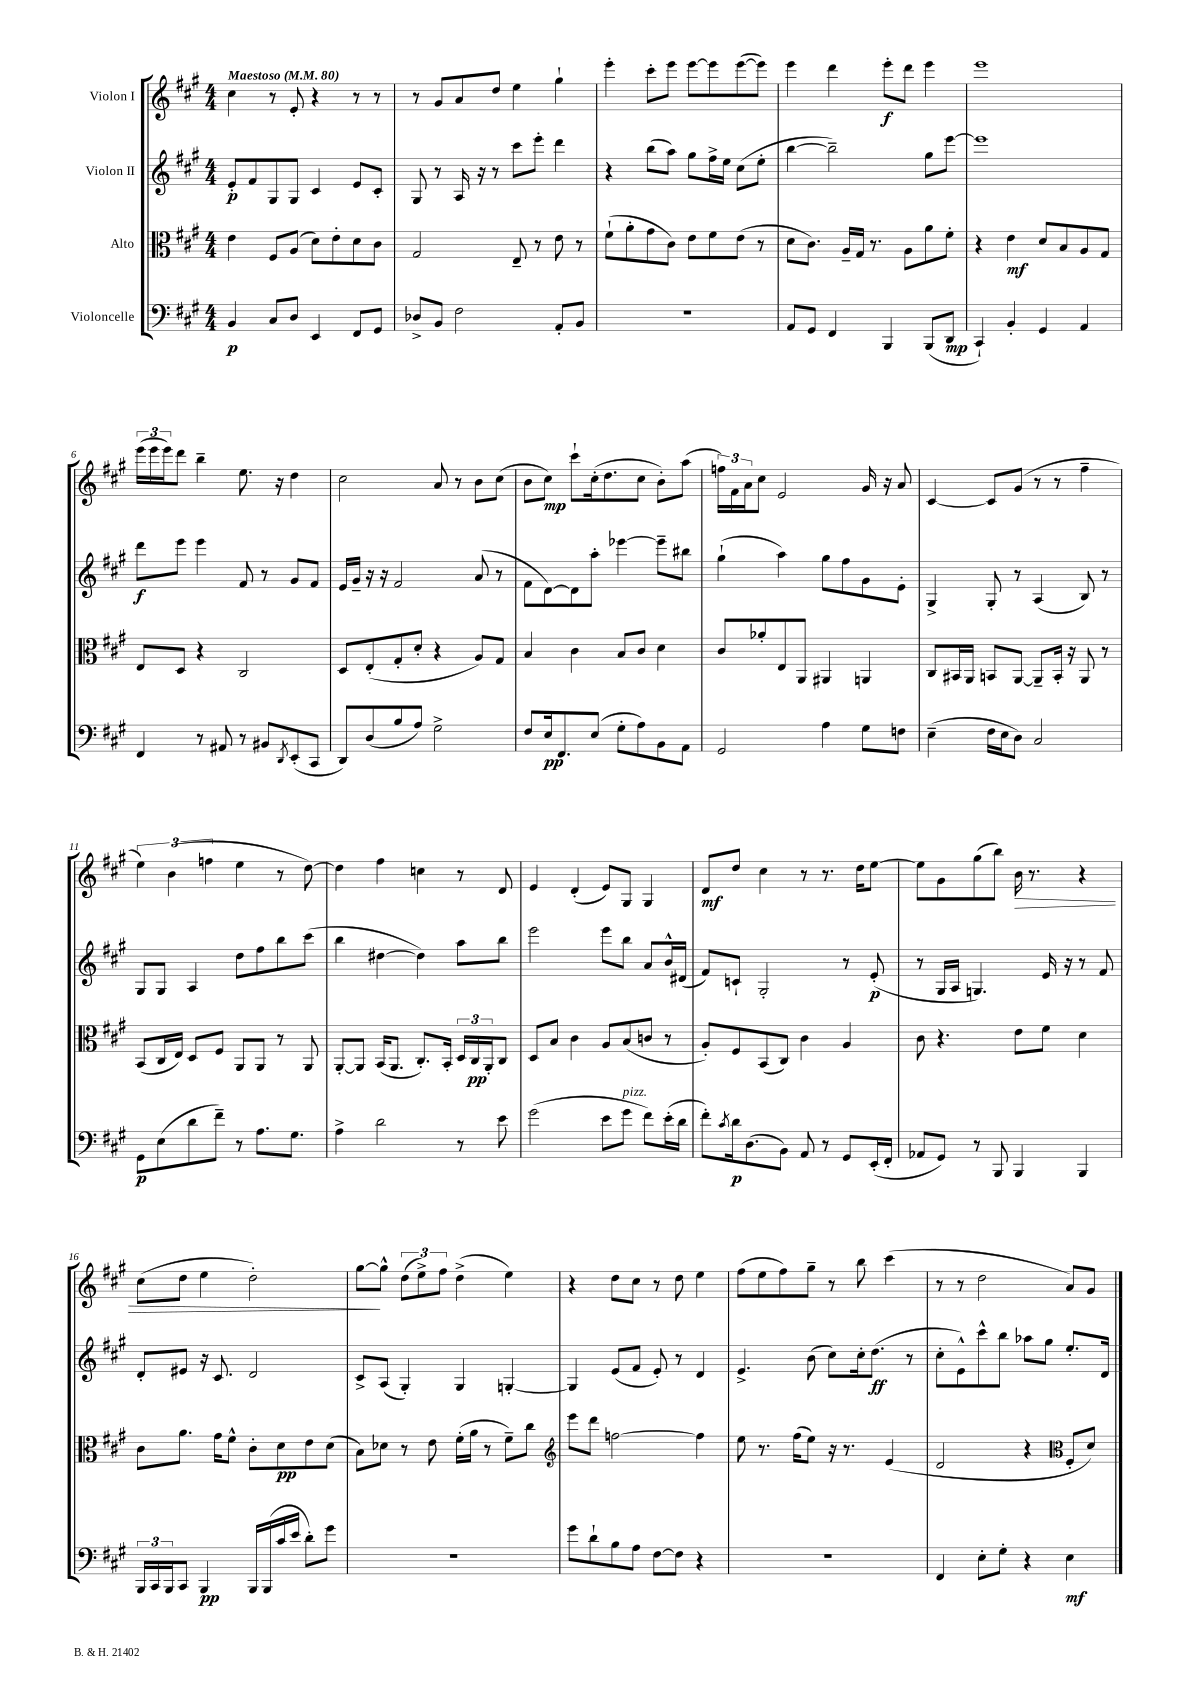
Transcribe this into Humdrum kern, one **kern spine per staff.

**kern	**kern	**kern	**kern
*staff4	*staff3	*staff2	*staff1
*clefF4	*clefC3	*clefG2	*clefG2
*k[f#c#g#]	*k[f#c#g#]	*k[f#c#g#]	*k[f#c#g#]
*M4/4	*M4/4	*M4/4	*M4/4
*MM80	*MM80	*MM80	*MM80
4BB/	4e\	8e'/L	4cc#\
.	.	8f#/	.
8C#/L	8F#/L	8G#/	8r
8D/J	(8A/J	8G#/J	8e'/
4EE/	8d\L)	4c#/	4r
.	8e'\	.	.
8FF#/L	8d\	8e/L	8r
8GG#/J	8c#\J	8c#'/J	8r
=	=	=	=
8D-^/L	2G#/	8G#/	8r
8BB/J	.	8r	8g#/L
2F#\	.	16A/	8a/
.	.	16r	.
.	.	8r	8dd/J
.	8E~/	8ccc#\L	4ee\
.	8r	8eee'\J	.
8AA'/L	8e\	4ddd\	4gg#`\
8BB/J	8r	.	.
=	=	=	=
1r	(8f#`\L	4r	4eee'\
.	8a'\	.	.
.	8g#\	(8bb\L	8ccc#'\L
.	8c#\J)	8aa\J)	8eee\J
.	8e\L	8gg#\L	[8eee\L
.	8f#\	16ff#^\L	8eee\]
.	.	16ee\JJ	.
.	(8e\J	(8cc#\L	([8eee\
.	8r	8ee'\J	8eee\]J)
=	=	=	=
8AA/L	8d\L	[4bb\	4eee\
8GG#/J	8.c#\J)	.	.
4FF#/	.	2bb~\])	4ddd\
.	16A~/LL	.	.
.	16G#/JJ	.	.
.	8.r	.	.
4BBB/	.	.	8eee'\L
.	8A\L	.	8ddd\J
(8BBB/L	8a\	8gg#\L	4eee\
8DD/J	8f#'\J	[8eee\J	.
=	=	=	=
4CC#`/)	4r	1eee]	1eee
4BB'/	4e\	.	.
4GG#/	8d/L	.	.
.	8B/	.	.
4AA/	8A/	.	.
.	8G#/J	.	.
=	=	=	=
4FF#/	8E/L	8ddd\L	(24eee\LL
.	.	.	24eee\
.	.	.	24eee\J)
.	8D/J	8eee\J	8ddd\J
8r	4r	4eee\	4bb~\
8AA#/	.	.	.
8r	2C#/	8f#/	8.ee\
8BB#/L	.	8r	.
.	.	.	16r
8qDD/	.	.	.
(8EE'/	.	8g#/L	4dd\
8CC#/J	.	8f#/J	.
=	=	=	=
8DD/L)	8D/L	16e/LL	2cc#\
.	.	16g#~/JJ	.
(8D/	(8E'/	16r	.
.	.	16r	.
8B/	8G#'/	2f#/	.
8A/J)	8d'/J	.	.
2G#^\	4r	.	8a/
.	.	.	8r
.	8A/L)	(8a/	8b\L
.	8G#/J	8r	(8cc#\J
=	=	=	=
8F#/L	4B/	8f#\L	8b\L
16E/k	.	[8d\)	8cc#\J)
8.FF#/	.	.	.
.	4c#\	8d\]	8ccc#`\L
(8E/J	.	8aa'\J	(16cc#'\k
.	.	.	8.dd\
8G#'\L	8B/L	[4eee-\	.
8A\)	8c#/J	.	8cc#\J
8BB\	4d\	8eee-~\]L	8b'\L)
8AA\J	.	8bb#\J	(8aa\J
=	=	=	=
2GG#/	8c#/L	(4gg#`\	24ff\LL)
.	.	.	24f#\
.	.	.	24a\J
.	8a-'/	.	8cc#\J
.	8E/	4aa\)	2e/
.	8AA/J	.	.
4A\	4AA#/	8gg#\L	.
.	.	8ff#\	.
8G#\L	4AA/	8g#\	16g#/
.	.	.	16r
8F\J	.	8e'\J	8a/
=	=	=	=
(4E~\	8C#/L	4G#^/	[4c#/
.	16BB#/L	.	.
.	16AA/JJ	.	.
16F#\LL	8BB/L	8G#'/	8c#/]L
16E\J	.	.	.
8D\J)	[8AA/J	8r	(8g#/J
2C#/	8AA~/]L	(4A/	8r
.	16BB'/Jk	.	8r
.	16r	.	.
.	8AA/	8B/)	4ff#~\
.	8r	8r	.
=	=	=	=
8GG#\L	(8BB/L	8G#/L	6ee\)
(8E\	16C#/L	8G#/J	.
.	.	.	(6b\
.	16E/JJ)	.	.
8d\	8D/L	4A/	.
.	.	.	6ff\
8f#~\J)	8F#/J	.	.
8r	8AA/L	8dd\L	4ee\
8.A\L	8AA/J	8ff#\	.
.	8r	8bb\	8r
8.G#\J	.	.	.
.	8AA/	(8ccc#\J	[8dd\)
=	=	=	=
4A^\	[8AA'/L	4bb\	4dd\]
.	8AA/]J	.	.
2d\	(16BB/LK	[4dd#\	4ff#\
.	8.AA/J	.	.
.	8.C#'/L)	4dd#\])	4cc\
.	16BB'/Jk	.	.
8r	24D/LL	8aa\L	8r
.	24C#/	.	.
.	24AA'/J	.	.
8e\	8C#/J	8bb\J	8d/
=	=	=	=
(2g#\	8D/L	2eee\	4e/
.	8B/J	.	.
.	4c#\	.	(4d'/
8e\L	8A/L	8eee\L	8e/L)
8g#\J	(8B/	8bb\J	8G#/J
8f#\L)	8c/J	8a/L	4G#/
(16e'\L	8r	16b^^/L	.
16d\JJ	.	(16d#/JJ	.
=	=	=	=
8f#'\L)	8A'/L)	8f#/L)	8d/L
8qc#/	.	.	.
16d\k	8F#/	8c`/J	8dd/J
(8.D\	.	.	.
.	(8BB/	2G#'/	4cc#\
8BB\J)	8C#/J)	.	.
8AA/	4c#\	.	8r
8r	.	.	8.r
8GG#/L	4A/	8r	.
.	.	.	16dd\LK
(16EE'/L	.	(8e'/	[8ee\J
16FF#'/JJ	.	.	.
=	=	=	=
8AA-/L	8c#\	8r	8ee\]L
8GG#/J)	4.r	16G#/LL	8g#\
.	.	16A/JJ	.
8r	.	4.G/)	(8gg#\
8BBB/	.	.	8bb\J)
4BBB/	8e\L	.	16b\
.	.	.	8.r
.	8f#\J	16e/	.
.	.	16r	.
4BBB/	4d\	8r	4r
.	.	8f#/	.
=	=	=	=
24BBB/LL	8c#\L	8d'/L	(8cc#\L
24CC#/	.	.	.
24BBB/J	.	.	.
8CC#/J	8.a\J	8e#/J	8dd\J
4BBB/	.	16r	4ee\
.	16g#\LK	8.c#/	.
.	8f#^^\J	.	.
16BBB/LL	8c#'\L	2d/	2dd'\)
(16BBB/	.	.	.
16c#/	8d\	.	.
16e/JJ	.	.	.
8d'\L)	8e\	.	.
8g#\J	(8d\J	.	.
=	=	=	=
1r	8B\L)	8c#^/L	[8gg#\L
.	8d-\J	(8A/J	8gg#^^\]J
.	8r	4G#'/)	(12dd\L
.	.	.	12ee^\)
.	8e\	.	.
.	.	.	12ff#\J
.	(16f#'\LL	4G#/	(4dd^\
.	16a\JJ	.	.
.	8r	.	.
.	8f#~\L)	[4G'/	4ee\)
.	8cc#\J	.	.
=	=	=	=
*	*clefG2	*	*
8g#\L	8eee\L	4G/]	4r
8d`\	8ddd\J	.	.
8B\	[2ff\	(8e/L	8dd\L
8A\J	.	8f#/J	8cc#\J
[8F#\L	.	8e'/)	8r
8F#\]J	.	8r	8dd\
4r	4ff\]	4d/	4ee\
=	=	=	=
1r	8ee\	4.e^/	(8ff#\L
.	8.r	.	8ee\
.	.	.	8ff#\)
.	(16ff#\LK	.	.
.	8ee\J)	(8b\	8gg#~\J
.	16r	8cc#\L)	8r
.	8.r	.	.
.	.	16cc#'\k	8bb\
.	.	(8.dd\J	.
.	(4e/	.	(4ccc#\
.	.	8r	.
=	=	=	=
4FF#/	2d/	8cc#'\L	8r
.	.	8e^^\)	8r
8E'\L	.	8ccc#^^\	2dd\
8G#'\J	.	8bb\J	.
4r	4r	8aa-\L	.
.	.	8gg#\J	.
*	*clefC3	*	*
4E\	8F#'/L	8.ee'/L	8a/L)
.	8d/J)	.	8g#/J
.	.	16d/Jk	.
==	==	==	==
*-	*-	*-	*-
